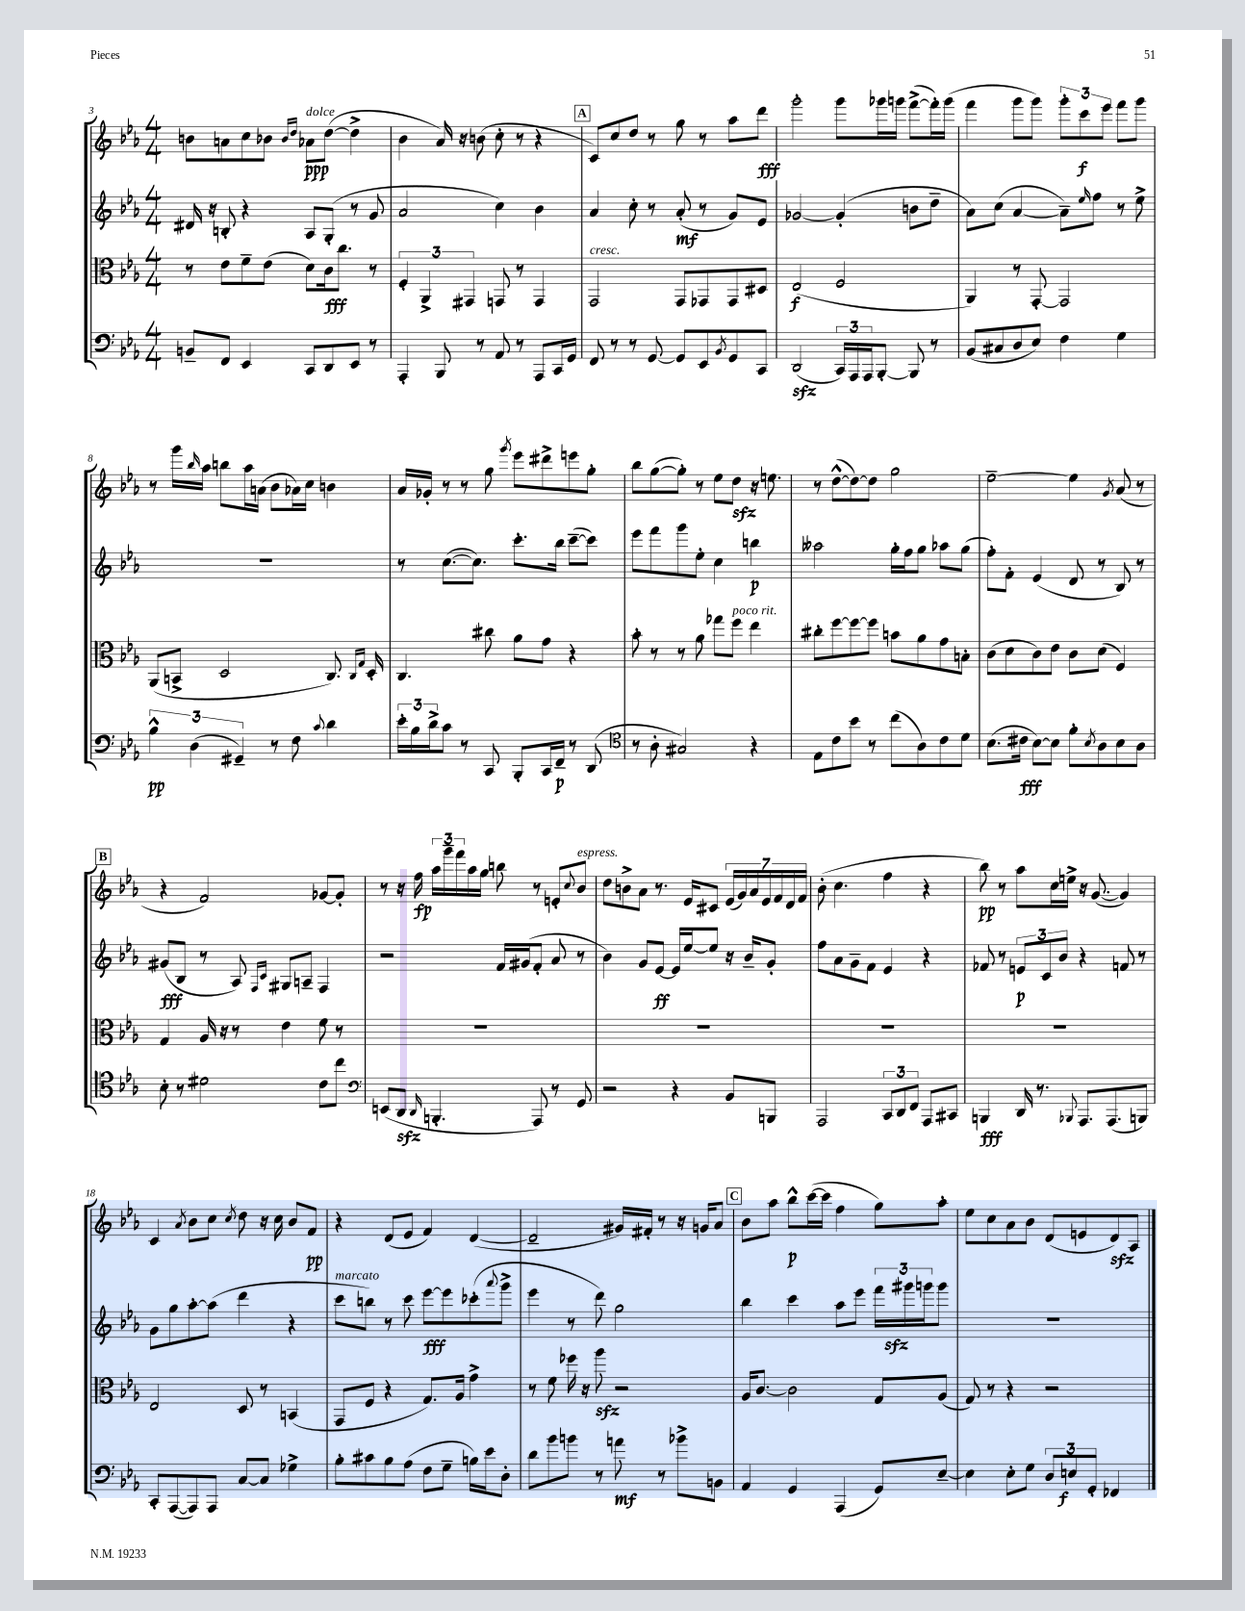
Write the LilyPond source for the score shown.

<<
\new StaffGroup <<
\new Staff = "s0" {
    \clef treble \key ees \major \numericTimeSignature \time 4/4
    b'8 a'8 c''8 bes'8 \grace { bes'16 d''16 } aes'8\ppp^\markup { \italic "dolce" } d''8~( d''4-> |
    bes'4 aes'16) r16 b'8( c''8-. r8 r4 |
    \mark \markup { \box "A" } c'8) c''8 d''8 r8 g''8 r8 aes''8 d'''8\fff |
    g'''2-. g'''8 ges'''16 g'''16 f'''8~->( f'''16-.) g'''16( |
    f'''4 g'''8 g'''8) \tuplet 3/2 { g'''8-. c'''8\f ees'''8 } f'''8 g'''8 |
    r8 g'''16 \grace { bes''16 } aes''16 b''8 aes''16 a'16( bes'8 aes'16) c''16 b'4 |
    aes'16 ges'16-. r8 r8 g''8 \acciaccatura { g'''8 } ees'''8 dis'''8-> e'''8 g''8-. |
    bes''8 g''8~( g''8-.) r8 ees''8 d''8\sfz r16 e''8. |
    r8 d''8~-^( d''8~) d''8 g''2 |
    ees''2~-- ees''4 \acciaccatura { g'8 } aes'8( r8 |
    \mark \markup { \box "B" } r4 f'2) ges'8~ ges'8-. |
    r8 r16 f''16\fp \tuplet 3/2 { aes''16 g'''16-- f'''16 } aes''16 g''16 b''8 r8 e'8-. \appoggiatura { c''8 } bes'8^\markup { \italic "espress." } |
    d''8 b'8-> aes'8 r8. ees'16 cis'8 \tuplet 7/4 { ees'16( g'16) aes'16 ees'16 f'16 d'16 f'16 } |
    bes'8-.( c''4. f''4 r4 |
    bes''8\pp) r8 aes''8 c''16 e''16-> r16 g'8.~( g'4) |
    c'4 \acciaccatura { aes'8 } bes'8 c''8 \acciaccatura { c''8 } d''8 r16 c''16 bes'8 f'8\pp |
    r4 d'8( ees'8 f'4) d'4~( |
    d'2-- gis'16) fis'16-. r8 r16 g'16 aes'8 |
    \mark \markup { \box "C" } bes'8 aes''8 bes''8-^\p c'''16~( c'''16 f''4 g''8) aes''8-. |
    ees''8 c''8 aes'8 bes'8 d'8( e'8 d'8\sfz) aes8 \bar "|." |
}
\new Staff = "s1" {
    \clef treble \key ees \major \numericTimeSignature \time 4/4
    dis'16 r16 b8-. r4 aes8 g8-.( r8 g'8 |
    aes'2 c''4) bes'4 |
    \mark \markup { \box "A" } aes'4 c''8-. r8 aes'8-.\mf( r8 g'8) ees'8 |
    ges'2~ ges'4-.( b'8 d''8-- |
    aes'8) c''8( aes'4~ aes'8--) \grace { ees''16 } f''8 r8 ees''8-> |
    R1 |
    r8 c''8.~( c''8.) c'''8.-. bes''16 c'''8~--( c'''8) |
    ees'''8 f'''8 g'''8 ees''8-. c''4 b''4\p |
    aeses''2 g''16-. f''16 g''8 aes''8 g''8( |
    f''8-.) f'8-. ees'4( d'8 r8 bes8) r8 |
    \mark \markup { \box "B" } gis'8\fff( bes8 r8 aes8) \grace { f16 c'16 } gis8 a8-- f4 |
    r2 f'16 gis'16( f'8-. aes'8 r8 |
    bes'4) g'8 ees'8~\ff ees'16 ees''16~ ees''8 r16 bes'16-- g'8-. |
    f''8 aes'8 g'8-- f'8 ees'4 r4 |
    fes'8 r8 \tuplet 3/2 { e'8\p c'8 bes'8 } r4 f'8 r8 |
    g'8 g''8 aes''8~-. aes''8( d'''4 r4 |
    c'''8^\markup { \italic "marcato" } b''8) r8 c'''8 ees'''8~\fff ees'''8 ces'''8-.( \appoggiatura { aes'''8 } g'''8-> |
    ees'''4 r8 d'''8) g''2 |
    \mark \markup { \box "C" } bes''4 c'''4 aes''8 ees'''8 \tuplet 3/2 { f'''16 gis'''16\sfz g'''16 } g'''8 |
    R1 \bar "|." |
}
\new Staff = "s2" {
    \clef alto \key ees \major \numericTimeSignature \time 4/4
    r8 ees'8 f'8-- ees'8( d'8) c'16\fff c''8. r8 |
    \tuplet 3/2 { f4-. aes,4-> gis,4 } g,8 r8 g,4 |
    \mark \markup { \box "A" } g,2^\markup { \italic "cresc." } g,8 ges,8 ges,8 dis8 |
    ees2\f( f2 |
    aes,4) r8 g,8~-. g,2 |
    aes,8( b,8-> d2 c8.) \grace { c16 g16 } d16-. |
    c4. cis''8 aes'8 g'8 r4 |
    bes'8-. r8 r8 aes'8 ges''8 f''8^\markup { \italic "poco rit." } ees''4 |
    cis''8-. f''8~ f''8~ f''8 b'8 aes'8 g'8 b8-. |
    c'8( d'8 c'8) ees'8 c'8 d'8( f4) |
    \mark \markup { \box "B" } g4 aes16 r16 r8 ees'4 f'8 r8 |
    R1 |
    R1 |
    R1 |
    R1 |
    ees2 d8 r8 b,4( |
    g,8 f8 r4 g8.) aes16 g'4-> |
    r8 f'8 fes''16 r16 aes''8\sfz r2 |
    \mark \markup { \box "C" } aes16 c'8.~ c'2 g8 aes8( |
    g8) r8 r4 r2 \bar "|." |
}
\new Staff = "s3" {
    \clef bass \key ees \major \numericTimeSignature \time 4/4
    b,8-- f,8 ees,4 c,8 d,8 ees,8 r8 |
    aes,,4-. bes,,8 r8 aes,8 r8 aes,,8 c,16 g,16 |
    \mark \markup { \box "A" } f,8 r8 r8 g,8~ g,8 ees,8 \acciaccatura { bes,8 } g,8 c,8 |
    d,2\sfz( \tuplet 3/2 { c,16) aes,,16 aes,,16 } bes,,8~-. bes,,8 r8 |
    bes,8( cis8 d8 ees8) f4 g4 |
    \tuplet 3/2 { bes4-^\pp d4( gis,4--) } r8 f8 \appoggiatura { c'8 } d'4 |
    \tuplet 3/2 { ees'16-. bes16 d'16-> } c'8 r8 c,8 bes,,8-. c,16 f,16--\p r8 d,8( |
    \clef tenor r8 aes8-. gis2) r4 |
    ees8 c'8 bes'8 r8 c''8( aes8) c'8 d'8 |
    bes8.( cis'16\fff bes8~) bes8 f'8-. \acciaccatura { bes8 } aes8 bes8 aes8 |
    \mark \markup { \box "B" } bes8-. r8 dis'2 c'8 c''8 |
    \clef bass e,8( d,8\sfz \grace { d,16 } b,,4.-. aes,,8) r8 g,8 |
    r2 r4 bes,8 b,,8 |
    aes,,2 \tuplet 3/2 { c,8 d,8 f,8 } aes,,8 cis,8 |
    b,,4\fff d,16 r8. \appoggiatura { bes,,8 } aes,,8. aes,,8.( b,,8) |
    c,8-. aes,,8~( aes,,8) aes,,8 c8~ c8 ges4-> |
    bes8-. cis'8 bes8 aes8( f8 g8-- b16) ees'16 d8-. |
    d'8 bes'8 b'8 r8 a'8\mf r8 bes'8-> b,8 |
    \mark \markup { \box "C" } aes,4 g,4 aes,,4( g,8) ees8~-- |
    ees4 ees8-. g8 \tuplet 3/2 { d8 e8\f g,8-. } fes,4 \bar "|." |
}
>>
>>
\layout { \context { \Score currentBarNumber = #3 } }
